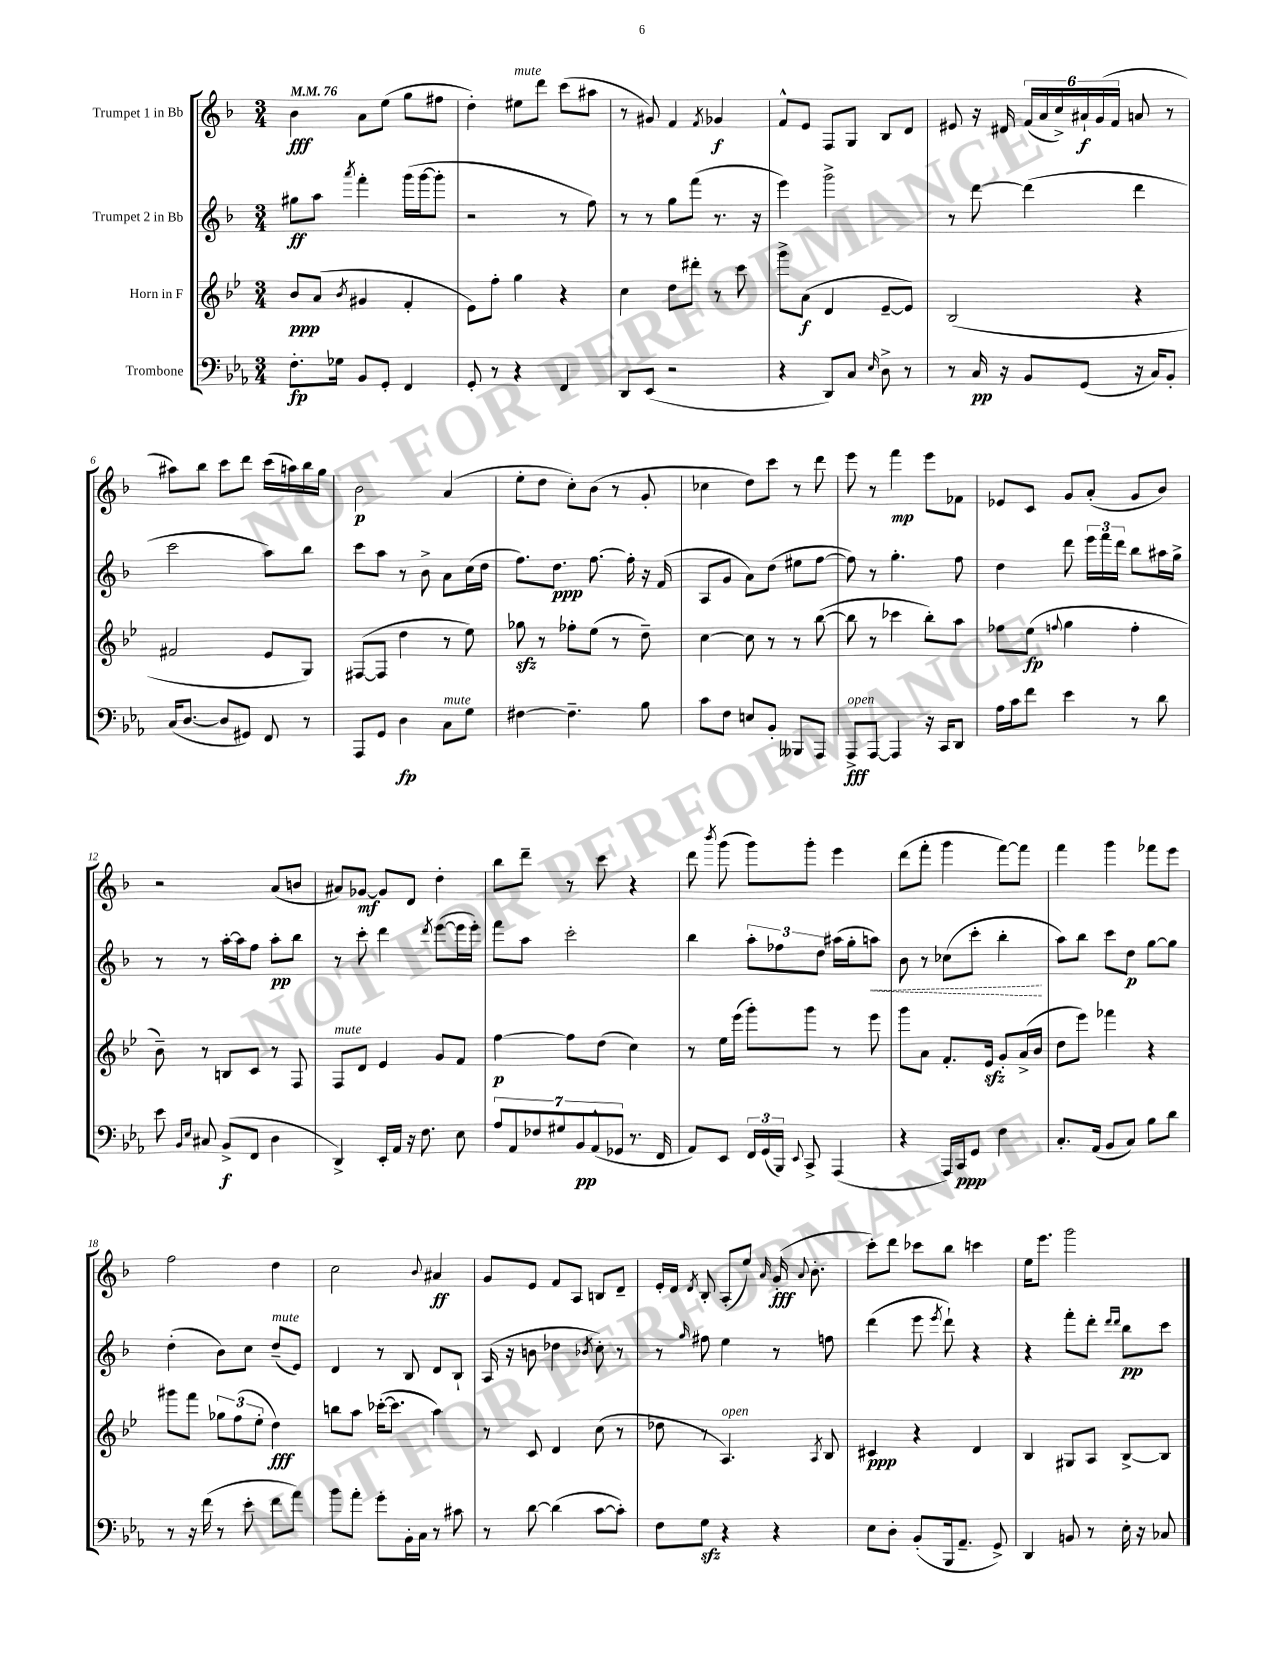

**kern	**kern	**kern	**kern
*staff4	*staff3	*staff2	*staff1
*clefF4	*clefG2	*clefG2	*clefG2
*k[b-e-a-]	*k[b-e-]	*k[b-]	*k[b-]
*M3/4	*M3/4	*M3/4	*M3/4
*MM76	*MM76	*MM76	*MM76
8.F'	8b-	8gg#	4b-
.	(8a	8aa	.
16G-	.	.	.
.	8qb-	8qaaa	.
8BB-	4g#	4fff'	8a
8GG'	.	.	(8ee
4FF	4f'	(16ggg	8gg
.	.	[16ggg	.
.	.	8ggg']	8ff#
=	=	=	=
8GG'	8e-)	2r	4dd')
8r	8ff'	.	.
4r	4gg	.	8ee#
.	.	.	8ddd
4FF	4r	8r	(8ccc
.	.	8ff)	8aa#
=	=	=	=
8DD	4cc	8r	8r
(8EE-	.	8r	8g#)
2r	8dd	8gg	4f
.	8ddd#'	(8fff	.
.	.	.	8qf
.	8r	8.r	4g-
.	8ccc	.	.
.	.	16r	.
=	=	=	=
4r	8ggg^	4eee)	8f^^
.	(8a	.	8e
8DD)	4d	2ggg^	8F
8C	.	.	8G
16qqE-	.	.	.
8D^	[8e-~	.	8B-
8r	8e-])	.	8d
=	=	=	=
8r	(2B-	8r	8e#
16C	.	[8ddd	16r
16r	.	.	16d#
8BB-	.	(4ddd]	(24f
.	.	.	24a
.	.	.	24cc^)
(8GG	.	.	24a#`
.	.	.	(24g
.	.	.	24f
16r	4r	4ddd	8a
16C)	.	.	.
8BB-'	.	.	8r
=	=	=	=
(16C	2f#	2ccc	8aa#)
[8.D	.	.	.
.	.	.	8bb-
8D]	.	.	8ccc
8GG#)	.	.	8ddd
8FF	8e-	8aa)	(16ccc
.	.	.	16aa)
8r	8G)	8bb-	16bb-
.	.	.	16gg
=	=	=	=
8AAA-	([8F#	8ccc	2b-
8GG	8F#]	8aa	.
4D	4dd	8r	.
.	.	8b-^	.
8C	8r	8a	(4a
8G	8ee-)	(16cc	.
.	.	16dd	.
=	=	=	=
[4F#	8gg-	8.ff)	8ee'
.	8r	.	8dd
.	.	8.dd	.
4.F#~]	8ff-'	.	8cc')
.	(8ee-	[8.ff	(8b-
.	8r	.	8r
.	.	16ff']	.
8B-	8dd~)	16r	8g'
.	.	(16f	.
=	=	=	=
8c	[4cc	8A	4cc-
8F	.	8g	.
8E	8cc]	8a)	8dd)
8BB-'	8r	(8dd	8ccc
8BBB--	8r	8ee#	8r
8AAA-	([8bb-	[8ff	8ddd
=	=	=	=
8AAA-^	8bb-]	8ff])	8eee
[8AAA-	8r	8r	8r
4AAA-]	4ccc-	4.gg'	4fff
16r	8bb-')	.	8eee
16CC	.	.	.
8DD	8aa	8ff	8f-
=	=	=	=
16A-	8ff-	4dd	8e-
16c	.	.	.
8f	(8ee-	.	8c
.	8qqff	.	.
4e-	4gg	8ddd	8g
.	.	24eee	(8a'
.	.	24fff	.
.	.	24ddd	.
8r	4ff'	8bb-	8g
8d	.	16aa#	8b-)
.	.	16gg^	.
=	=	=	=
8e-	8b-~)	8r	2r
16qqBB-	.	.	.
16qqE-	.	.	.
8C#	8r	8r	.
(8BB-^	8B	[16aa'	.
.	.	16aa]	.
8FF	8c	8ff	.
4D	8r	8aa'	(8a
.	8F	8bb-	8b
=	=	=	=
4DD^)	8F	8r	8a#)
.	8d	8ccc'	[8g-
16EE-'	4e-	4ddd	8g-]
16AA-	.	.	.
16r	.	.	8d
8.F	.	.	.
.	.	8qddd	.
.	8g	([8eee	4dd'
8E-	8f	16eee]	.
.	.	16eee')	.
=	=	=	=
14A-	[4ff	8fff	8bb-
14AA-	.	.	.
.	.	8aa	8ddd~
14F-	.	.	.
14G#	.	.	.
.	8ff]	2ccc'	8r
14BB-	.	.	.
(14AA-^^	.	.	.
.	(8dd	.	8ccc
14GG-	.	.	.
8.r	4cc)	.	4r
16FF	.	.	.
=	=	=	=
8AA-)	8r	4bb-	8ddd
.	.	.	8qbbb-
8EE-	16ee-	.	(8ggg
.	(16eee-	.	.
24FF	8ggg')	12aa'	8ggg)
(24GG	.	.	.
24BBB-)	.	12ff-	.
8qqEE-	.	.	.
8CC^	8ggg	.	8ggg'
.	.	12dd	.
(4AAA-	8r	(16aa#	4eee
.	.	16gg'	.
.	8eee-	8aa)	.
=	=	=	=
4r	8ggg	8b-	(8ddd
.	8a	8r	8fff'
16AAA-)	8.f'	(8cc-	4ggg
16CC	.	.	.
8GG	.	8ccc'	.
.	16e-	.	.
4F	8g'	4bb-'	[8fff)
.	(16a^	.	8fff]
.	16b-	.	.
=	=	=	=
8.C'	8dd	8aa)	4fff
.	8eee-)	8bb-	.
(16AA-	.	.	.
8BB-	4fff-	8ccc	4ggg
8C)	.	8dd	.
8B-	4r	[8gg	8fff-
8d	.	8gg]	8eee
=	=	=	=
8r	8ggg#	(4dd'	2ff
16r	8fff	.	.
(16f	.	.	.
8r	12gg-	8b-)	.
.	(12ff	.	.
8e-'	.	8cc	.
.	12ee-'	.	.
8f	4dd)	(8dd~	4dd
8a-)	.	8e)	.
=	=	=	=
8b-	8bb	4d	2cc
8a-'	8aa	.	.
8g'	([16ccc-'	8r	.
.	8.ccc-]	.	.
16BB-'	.	8B-	.
16C	.	.	.
.	.	.	8qqb-
8r	4aa)	8d	4a#
8c#	.	8B-`	.
=	=	=	=
8r	8r	(16A	8g
.	.	16r	.
[8d	8c	8b	8e
(4d]	4d	4dd-	8f
.	.	.	8A
.	.	8qb-	.
[8c	(8cc	8cc')	8B
8c'])	8r	8r	8d~
=	=	=	=
8F	8dd-	8r	16e'
.	.	.	16d
.	.	16qqgg	8qd
8G	8r	8ff#	8B-'
4r	4.A)	4ee	(8A'
.	.	.	8ee)
.	.	.	16qqa
4r	.	8r	(16g'
.	.	.	8qqa
.	.	.	8.b-'
.	8qA	.	.
.	8B-	8ff	.
=	=	=	=
8E-	4c#	(4ddd	8ccc')
8D'	.	.	8ddd
(8BB-'	4r	8eee	8ccc-
.	.	8qeee	.
16BBB-	.	8ddd`)	8bb-
8.AA-~	.	.	.
.	4d	4r	4ccc
8GG^)	.	.	.
=	=	=	=
4DD	4B-	4r	16ee
.	.	.	8.eee
8BB	8G#	8fff'	2ggg
8r	8A	8ddd'	.
.	.	16qqddd	.
.	.	16qqddd	.
16E-'	[8B-^	8bb-	.
16r	.	.	.
8C-	8B-]	8ccc	.
==	==	==	==
*-	*-	*-	*-
